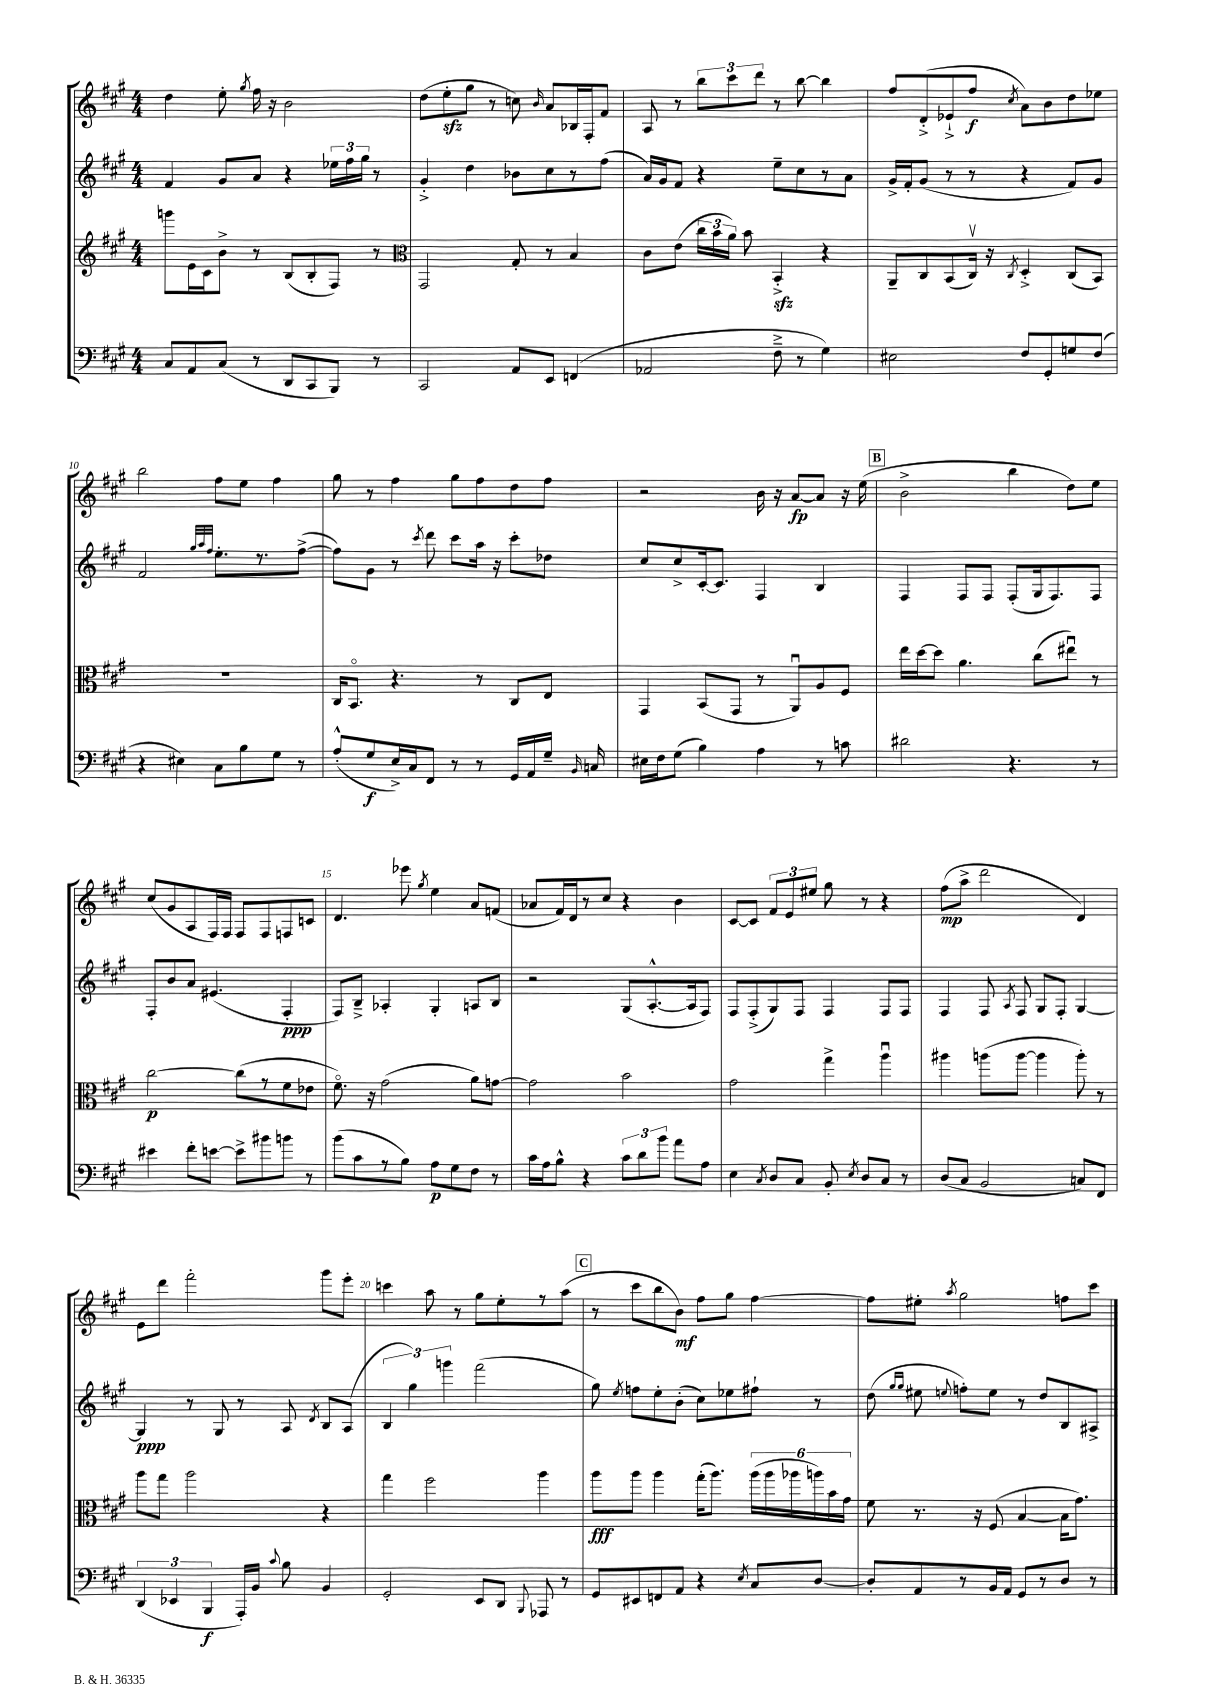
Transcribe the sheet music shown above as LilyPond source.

<<
\new StaffGroup <<
\new Staff = "s0" {
    \clef treble \key a \major \numericTimeSignature \time 4/4
    \autoBeamOff d''4 e''8-. \acciaccatura { gis''8 } fis''16 r16 b'2 |
    d''8[( e''8-.\sfz gis''8] r8 c''8) \grace { b'16 } a'8[ bes16 fis16-. fis'8] |
    a8 r8 \tuplet 3/2 { b''8[ cis'''8 d'''8] } r8 b''8~ b''4 |
    fis''8[ d'8-.->( ees'8-!-> fis''8]\f \acciaccatura { cis''8 } a'8[) b'8 d''8 ees''8] |
    b''2 fis''8[ e''8] fis''4 |
    gis''8 r8 fis''4 gis''8[ fis''8 d''8 fis''8] |
    r2 b'16 r16 a'8[~\fp a'8] r16 e''16( |
    \mark \markup { \box "B" } b'2-> b''4 d''8[) e''8] |
    cis''8[( gis'8 a8 fis16) fis16] fis8[ fis8 f8 c'8] |
    d'4. ees'''8 \acciaccatura { gis''8 } e''4 a'8[ f'8]( |
    aes'8[ fis'16) d'16 r8 cis''8] r4 b'4 |
    cis'8[~ cis'8] \tuplet 3/2 { fis'8[ e'8 eis''8] } gis''8 r8 r4 |
    fis''8[\mp( a''8]-> d'''2 d'4) |
    e'8[ d'''8] fis'''2-. gis'''8[ e'''8]-. |
    c'''4 a''8 r8 gis''8[ e''8-. r8 a''8]( |
    \mark \markup { \box "C" } r8 cis'''8[ b''8 b'8]\mf) fis''8[ gis''8] fis''4~ |
    fis''8[ eis''8]-. \acciaccatura { a''8 } gis''2 f''8[ cis'''8] \bar "|." |
}
\new Staff = "s1" {
    \clef treble \key a \major \numericTimeSignature \time 4/4
    \autoBeamOff fis'4 gis'8[ a'8] r4 \tuplet 3/2 { ees''16[ fis''16 gis''16] } r8 |
    gis'4-.-> d''4 bes'8[ cis''8 r8 fis''8]( |
    a'16[) gis'16 fis'8] r4 e''8[-- cis''8 r8 a'8] |
    gis'16[-> fis'16-. gis'8]( r8 r8 r4 fis'8[) gis'8] |
    fis'2 \grace { gis''32[ a''32 fis''32] } e''8.[-. r8. fis''8]~->( |
    fis''8[) gis'8] r8 \acciaccatura { cis'''8 } d'''8 cis'''8[ a''16] r16 cis'''8[-. des''8] |
    cis''8[ cis''8-> cis'16~-. cis'8.] fis4 b4 |
    \mark \markup { \box "B" } fis4 fis8[ fis8] fis8[-.( gis16 fis8.) fis8] |
    fis8[-. b'8 a'8] eis'4.( fis4-.\ppp |
    fis8[) b8]---> aes4-. gis4-. a8[ b8] |
    r2 gis8[( a8.~-.-^ a16 fis8]) |
    fis8[ fis8-.->( gis8) fis8] fis4 fis8[ fis8] |
    fis4 fis8 \acciaccatura { a8 } fis8 gis8[ fis8]-. gis4~ |
    gis4\ppp r8 gis8 r8 a8 \acciaccatura { d'8 } b8[ a8]( |
    \tuplet 3/2 { b4 gis''4) g'''4 } fis'''2( |
    \mark \markup { \box "C" } gis''8) \acciaccatura { e''8 } f''8[ e''8-. b'8]-.( cis''8[) ees''8 fis''8]-! r8 |
    d''8( \grace { gis''16[ gis''16] } eis''8 \appoggiatura { e''8 } f''8[-.) e''8] r8 d''8[ b8 ais8]-> \bar "|." |
}
\new Staff = "s2" {
    \clef treble \key a \major \numericTimeSignature \time 4/4
    \autoBeamOff g'''8[ e'16 cis'16 b'8]-> r8 b8[( b8-. fis8]) r8 |
    \clef alto gis,2 gis8-. r8 b4 |
    cis'8[ e'8]( \tuplet 3/2 { cis''16[ b'16 a'16]) } b'8 b,4-.->\sfz r4 |
    a,8[-- cis8 b,8( cis16]\upbow) r16 \acciaccatura { cis8 } d4-.-> cis8[( b,8]) |
    R1 |
    cis16[ b,8.]\flageolet r4. r8 cis8[ e8] |
    gis,4 b,8[( gis,8] r8 a,8[\downbow) a8 fis8] |
    \mark \markup { \box "B" } e''16[ d''16~ d''8] a'4. cis''8[( eis''8]\downbow) r8 |
    cis''2~\p cis''8[( r8 fis'8 ees'8] |
    fis'8.\flageolet) r16 gis'2( a'8[) g'8]~ |
    g'2 b'2 |
    gis'2 gis''4-> a''4\downbow |
    ais''4 a''8[( a''8]~ a''4 a''8-.) r8 |
    a''8[ gis''8] a''2 r4 |
    gis''4 fis''2 a''4 |
    \mark \markup { \box "C" } a''8[\fff a''8] a''4 gis''16[-.( a''8.]) \tuplet 6/4 { a''16[( a''16 aes''16 a''16) b'16 gis'16] } |
    fis'8 r8. r16 fis8( b4~ b16[ gis'8.]) \bar "|." |
}
\new Staff = "s3" {
    \clef bass \key a \major \numericTimeSignature \time 4/4
    \autoBeamOff cis8[ a,8 cis8]( r8 d,8[ cis,8 b,,8]) r8 |
    cis,2 a,8[ e,8] f,4( |
    aes,2 fis8---> r8 gis4) |
    eis2 fis8[ gis,8-. g8 fis8]( |
    r4 eis4) cis8[ b8 gis8] r8 |
    a8[-.-^( gis8\f e16->) cis16 fis,8] r8 r8 gis,16[ a,16 gis16]-- \grace { b,16 } c16 |
    eis16[ fis16 gis8]( b4) a4 r8 c'8 |
    \mark \markup { \box "B" } dis'2 r4. r8 |
    eis'4 fis'8[-. e'8]~ e'8[-> bis'8 b'8] r8 |
    b'8[( cis'8 r8 b8]) a8[\p gis8 fis8] r8 |
    cis'16[ a16 b8]-^ r4 \tuplet 3/2 { cis'8[ d'8 b'8] } a'8[ a8] |
    e4 \acciaccatura { cis8 } d8[ cis8] b,8-. \acciaccatura { e8 } d8[ cis8] r8 |
    d8[( cis8] b,2 c8[) fis,8] |
    \tuplet 3/2 { d,4( ees,4 b,,4\f } a,,16[-.) b,16] \appoggiatura { cis'8 } b8 b,4 |
    gis,2-. e,8[ d,8] \appoggiatura { b,,8 } aes,,8 r8 |
    \mark \markup { \box "C" } gis,8[ eis,8 f,8 a,8] r4 \acciaccatura { e8 } cis8[ d8]~ |
    d8[-. a,8 r8 b,16 a,16] gis,8[ r8 d8] r8 \bar "|." |
}
>>
>>
\layout { \context { \Score currentBarNumber = #6 \override BarNumber.break-visibility = ##(#f #t #t) barNumberVisibility = #(every-nth-bar-number-visible 5) } }
